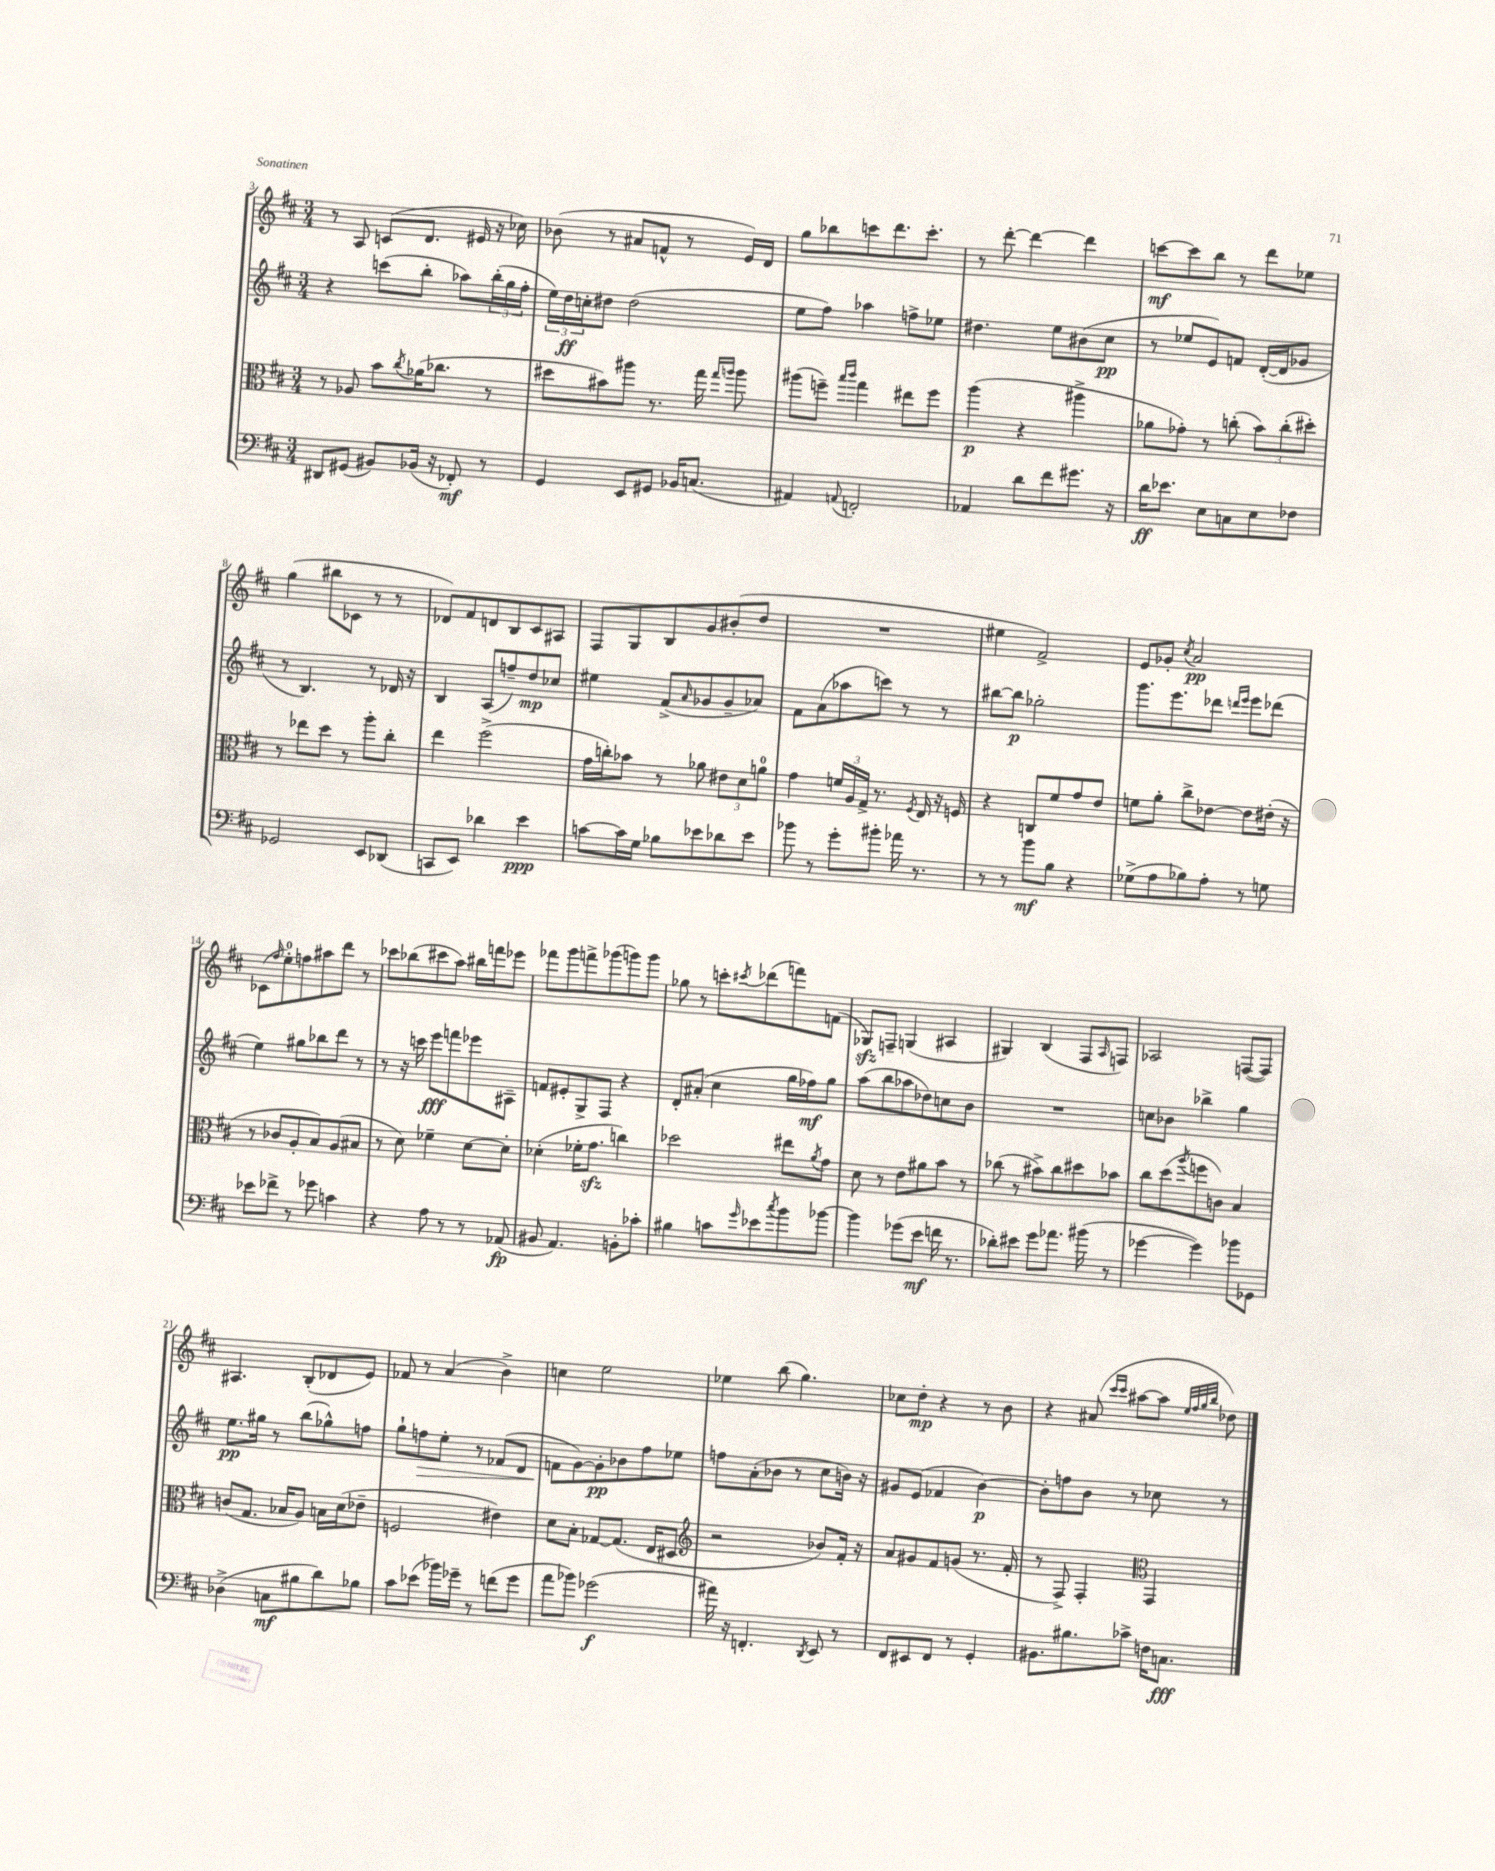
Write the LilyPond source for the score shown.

<<
\new StaffGroup <<
\new Staff = "s0" {
    \clef treble \key d \major \numericTimeSignature \time 3/4
    r8 a8 c'8( d'8. eis'16 r16 ces''16) |
    bes'8( r8 ais'8 f'8-^ r8 e'16) d'16 |
    g''8 bes''8 c'''8 d'''8. c'''8.-. |
    r8 d'''8~-. d'''4~ d'''4 |
    c'''8~\mf c'''8 b''8 r8 d'''8 ees''8 |
    g''4( bis''8 ces'8 r8 r8 |
    des'8) fis'8 d'8 b8 cis'8 ais8 |
    fis8 g8 b8 g'8 bis'8-.( d''8 |
    R2. |
    eis''4 fis'2->) |
    e'8 ges'8-. \acciaccatura { cis''8 } a'2\pp |
    ces'8( \grace { fis''16 } e''8-0-.) f''8 ais''8 d'''8 r8 |
    ces'''8 bes''8( cis'''8 a''8) bis''16 f'''16 ees'''8 |
    fes'''8 g'''8 f'''8-> ges'''8( g'''8) g'''8 |
    ges''8 r8 c'''8-. \acciaccatura { cis'''8 } des'''8( f'''8) f'8( |
    ges8\sfz) f8-- g4( ais4 |
    gis4) b4( fis8 \grace { a16 } f8) |
    aes2 f8~( f8) |
    ais4. b8-.( des'8 e'8) |
    fes'8 r8 a'4( b'4->) |
    c''4 e''2 |
    ees''4 b''8( g''4.) |
    ces''8 d''8-.\mp r4 r8 b'8 |
    r4 ais'8( \grace { cis'''16 cis'''16 } ais''8~ ais''8 \grace { e''32 fis''32 g''32 b''32 } des''8) \bar "|." |
}
\new Staff = "s1" {
    \clef treble \key d \major \numericTimeSignature \time 3/4
    r4 c'''8( b''8-. aes''8) \tuplet 3/2 { b''16-.( g''16 fis''16-. } |
    \tuplet 3/2 { e''16) d''16\ff c''16-. } dis''8 dis''2( |
    e''8 fis''8) aes''4 f''8-> ees''8 |
    dis''4. e''8 bis'8( cis''8\pp |
    r8 ees''8 e'8) f'8 d'16~-.( d'16 ges'8 |
    r8 b4.) r8 des'16 r16 |
    b4 a8( f''8--) d''8\mp ces''8 |
    eis''4 fis'8->( \grace { a'16 } ges'8 ges'8-- aes'8) |
    fis'8 a'8( aes''8 c'''8) r8 r8 |
    bis''8~ bis''8\p ges''2-. |
    g'''8. e'''8. des'''8 \grace { d'''16 e'''16 } e'''8 des'''8( |
    e''4) gis''8 bes''8 d'''8 r8 |
    r8 r16 c'''16 e'''8\fff f'''8 ees'''8 ais8-- |
    f'8 eis'8-. g8-> fis8 r4 |
    d'8-. ais'8-.( cis''4 g''16 fes''16\mf) g''8 |
    a''8( b''8 aes''8 des''8) c''8 b'8 |
    R2. |
    c''8 bes'8 bes''4-> g''4 |
    e''8.\pp gis''16 r8 b''8( ges''8-^) f''8 |
    g''8-! f''8\> e''8-. r8 fes'8( d'8 |
    f'8\! g'8~) g'8-.\pp bes'8 fis''8 ees''8 |
    f''8 a'8-.( bes'8 r8 cis''8 b'16) r16 |
    gis'8 e'8( fes'4 b'4~\p) |
    b'8-. f''8 b'8 r8 ces''8 r8 \bar "|." |
}
\new Staff = "s2" {
    \clef alto \key d \major \numericTimeSignature \time 3/4
    r8 aes8 b'8 \acciaccatura { cis''8 } aes'16( ces''8. r8 |
    dis''8 bis'8) ais''8 r8. g''16 \grace { g''16 a''16 } a''8 |
    ais''8( f''8--) \grace { b''16 cis'''16 } g''4 eis''8 f''8 |
    a''4\p( r4 ais''4-> |
    aes'8 ges'8-.) r8 c''8-.( \tuplet 3/2 { b'8) c''8-.( dis''8-.) } |
    r8 ees''8 d''8 r8 a''8-. cis''8-. |
    e''4 fis''2->( |
    g'16 c''16-.) bes'8 r8 aes'8 \tuplet 3/2 { eis'8 d'8 a'8-0 } |
    g'4 \tuplet 3/2 { f'16 a16 g16-> } r8. \acciaccatura { fis8 } e16 r16 f16 |
    r4 c8 fis'8 g'8 e'8 |
    f'8 a'8-. cis''8-> ees'8~ ees'8 eis'16-.( r16 |
    r8 ces'8 a8-. b8) a8( bis8 |
    r8 d'8) fes'4-- d'8~ d'8-. |
    des'4-.( fes'16-. g'8.\sfz c''4) |
    des''2 eis''8 \acciaccatura { a'8 } g'8 |
    d'8 r8 e'8 ais'8 b'8 r8 |
    ces''8( r8 bis'8->) ces''8 dis''8 bes'8 |
    cis''8 d''8( \acciaccatura { a''8 } f''8 c'8) b4 |
    c'8( g8. bes16 a8) b16 d'16( ees'8-- |
    f2 eis'4) |
    d'8 b8-. ges8~ ges8.( e16 dis8 |
    \clef treble r2 bes'8) fis'16-. r16 |
    a'8 gis'8 fis'8 g'8( r8. fis'16-. |
    r8 fis8->) fis4-. \clef alto g,4 \bar "|." |
}
\new Staff = "s3" {
    \clef bass \key d \major \numericTimeSignature \time 3/4
    dis,8 gis,8( bis,8) bes,16( r16 fes,8-.\mf) r8 |
    g,4 e,8 gis,8 bes,16 c8.( |
    ais,4) \appoggiatura { a,8 } f,2-. |
    aes,4 d'8 fis'8 gis'8. r16 |
    d'16\ff ees'8. e8 c8 e8 fes8 |
    ges,2 e,8 des,8( |
    c,8 e,8) des'4 e'4\ppp |
    c'8~ c'16 g16 bes8 ees'8 des'8 ees'8 |
    bes'8 r8 g'8-. bis'8-. aes'16 r8. |
    r8 r8 b'8\mf b8 r4 |
    ges8->( a8 bes8) a8-. r8 g8 |
    ees'8 fes'8-> r8 ges'8 c'4 |
    r4 a8 r8 r8 aes,8\fp( |
    bis,8 a,4.) b,8-. ces'8-. |
    bis4 c'8 \grace { g'16 } ees'8 \acciaccatura { cis''8 } b'8 bes'8~ |
    bes'4 ges'8( e'8\mf f'16 r8. |
    des'8-.) eis'8 g'8 aes'8. bis'16( r8 |
    ges'4~ ges'4) bes'8 ges,8 |
    des4->( c8\mf bis8 d'8) bes8 |
    cis'8 ees'8( bes'16) ges'16-- r8 f'8( ges'8 |
    a'8 bes'8) ges'2\f( |
    ais'16) r16 f,4.-. \acciaccatura { d,8 } e,8 r8 |
    fis,8 eis,8 fis,8 r8 g,4-. |
    bis,8. bis8. ces'8-> f16 c8.\fff \bar "|." |
}
>>
>>
\layout { \context { \Score currentBarNumber = #3 } }
